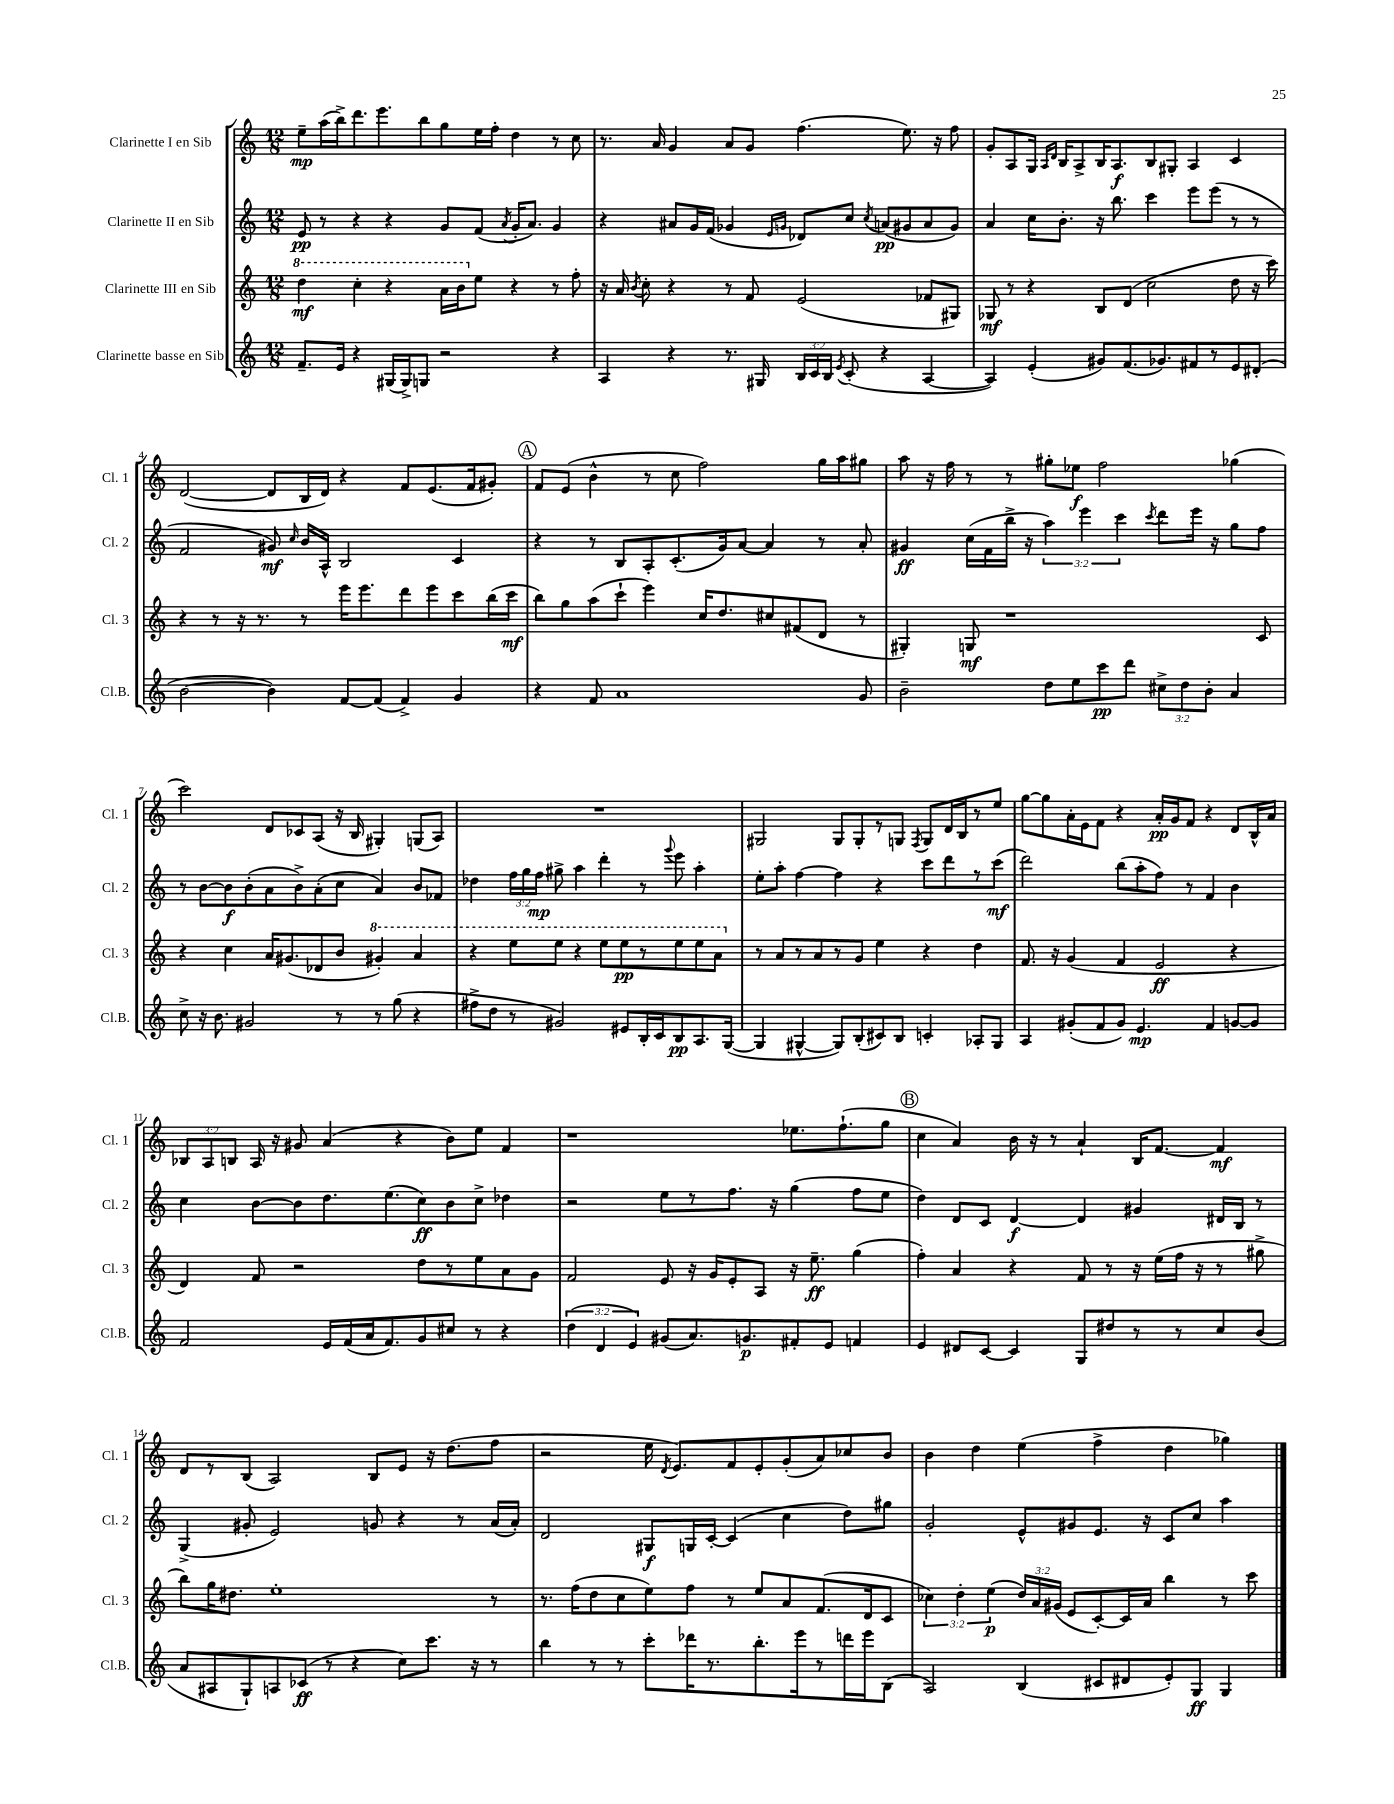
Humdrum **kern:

**kern	**kern	**kern	**kern
*staff4	*staff3	*staff2	*staff1
*clefG2	*clefG2	*clefG2	*clefG2
*k[]	*k[]	*k[]	*k[]
*M12/8	*M12/8	*M12/8	*M12/8
8.f~	4ddd	8e	8ee~
.	.	8r	(16aa
16e	.	.	16bb^)
4r	4ccc'	4r	8.ddd
.	.	.	8.eee
(16G#	4r	4r	.
16G#^)	.	.	.
8G	.	.	8bb
2r	16aa	8g	8gg
.	16bb	.	.
.	8ee	(8f	16ee
.	.	.	16ff'
.	.	8qa	.
.	4r	16g'	4dd
.	.	8.a)	.
4r	8r	4g	8r
.	8ff'	.	8cc
=	=	=	=
4A	16r	4r	8.r
.	16a	.	.
.	8qb	.	.
.	8cc'	.	.
.	.	.	16a
4r	4r	8a#	4g
.	.	16g	.
.	.	(16f	.
8.r	8r	4g-	8a
.	8f	.	8g
16G#	.	.	.
.	.	16qqe	.
.	.	16qqg	.
24B	(2e	8d-)	(4.ff
24c	.	.	.
24B	.	.	.
8qe	.	.	.
(8c'	.	8cc	.
.	.	8qcc	.
4r	.	(8a	.
.	.	8g#	8.ee)
[4A	8f-	8a	.
.	.	.	16r
.	8G#)	8g#)	8ff
=	=	=	=
4A])	8G-	4a	8g'
.	8r	.	8A
(4e'	4r	16cc	16G
.	.	.	16qqA
.	.	.	16qqd
.	.	8.b'	16B
.	.	.	8A^
8g#)	8B	16r	16B
.	.	8.bb	8.A
(8.f	(8d	.	.
.	2cc	4ccc	8B
8.g-)	.	.	.
.	.	.	8G#'
8f#	.	8eee	4A
8r	.	(8eee	.
8e	8dd	8r	4c
(8d#'	16r	8r	.
.	16ccc)	.	.
=	=	=	=
[2b	4r	2f	([2d
.	8r	.	.
.	16r	.	.
.	8.r	.	.
4b])	.	8g#)	8d]
.	.	16qqcc	.
.	8r	16b	16B
.	.	16A^^	16d)
[8f	16eee	2B	4r
.	8.eee	.	.
(8f]	.	.	.
4f^)	8ddd	.	8f
.	8eee	.	(8.e
4g	8ccc	4c	.
.	.	.	16f
.	(16bb	.	8g#')
.	16ccc	.	.
=	=	=	=
4r	8bb)	4r	8f
.	8gg	.	(8e
8f	(8aa	8r	4b^^
1a	8ccc`	8B	.
.	4eee)	8A'	8r
.	.	(8.c'	8cc
.	16cc	.	2ff)
.	8.dd	16g)	.
.	.	[8a	.
.	8cc#	4a]	.
.	(8f#	.	.
.	8d	8r	16gg
.	.	.	16aa
8g	8r	8a'	8gg#
=	=	=	=
2b~	4G#')	4g#	8aa
.	.	.	16r
.	.	.	16ff
.	8G	(16cc	8r
.	.	16f	.
.	1r	16bb^	8r
.	.	16r	.
8dd	.	6aa)	8gg#'
8ee	.	.	8ee-
.	.	6eee	.
8ccc	.	.	2ff
.	.	6ccc	.
8ddd	.	.	.
.	.	8qccc	.
12cc#^	.	8ddd	.
12dd	.	.	.
.	.	16eee	.
12b'	.	.	.
.	.	16r	.
4a	.	8gg	(4gg-
.	8c	8ff	.
=	=	=	=
8cc^	4r	8r	2ccc)
16r	.	[8b	.
8.b	.	.	.
.	4cc	8b]	.
2g#	.	(8b'	.
.	16a	8a	8d
.	(8.g#	.	.
.	.	8b^)	8c-
.	8d-	(8a'	(8A
8r	8b	8cc	16r
.	.	.	16B
8r	4gg#')	4a)	4G#')
(8gg	.	.	.
4r	4aa	8b	(8G
.	.	8f-	8A)
=	=	=	=
8ff#^	4r	4dd-	1.r
8dd	.	.	.
8r	8eee	24ff	.
.	.	24gg	.
.	.	24ff	.
2g#)	8eee	8gg#^	.
.	4r	4aa	.
.	8eee	4ddd'	.
8e#	8eee	.	.
16B'	8r	8r	.
16c	.	.	.
.	.	8qqggg	.
8B	8eee	8eee	.
8.A	8eee	4aa'	.
.	8aa	.	.
([16G	.	.	.
=	=	=	=
4G]	8r	8ee'	2G#
.	8a	8aa'	.
[4G#^^	8r	[4ff	.
.	8a	.	.
8G#])	8r	4ff]	8G#
(8B'	8g	.	8G#'
8c#)	4ee	4r	8r
8B	.	.	8G
.	.	.	8qF
4c'	4r	8ccc	8G
.	.	8ddd	16d
.	.	.	16B
8A-'	4dd	8r	8r
8G#	.	(8ccc	8ee
=	=	=	=
4A	8.f	2ddd)	[8gg
.	.	.	8gg]
.	16r	.	.
(8g#'	(4g	.	16a'
.	.	.	16e
8f	.	.	8f
8g#)	4f	(8bb	4r
4.e	.	8aa'	.
.	2e	8ff)	16a'
.	.	.	16g
.	.	8r	8f
4f	.	4f	4r
[8g	4r	4b	8d
8g]	.	.	16B^^
.	.	.	16a
=	=	=	=
2f	4d)	4cc	12B-
.	.	.	12A
.	.	.	12B
.	8f	[8b	16A
.	.	.	16r
.	2r	8b]	8g#
16e	.	8.dd	(4a
(16f	.	.	.
16a	.	.	.
8.f)	.	(8.ee	.
.	.	.	4r
8g	8dd	8cc)	.
8cc#	8r	8b	8b)
8r	8ee	8cc^	8ee
4r	8a	4dd-	4f
.	8g	.	.
=	=	=	=
(6dd	2f	2r	1r
6d	.	.	.
6e)	.	.	.
(8g#	8e	8ee	.
8.a)	16r	8r	.
.	16g	.	.
.	8e'	8.ff	.
8.g	.	.	.
.	8A	.	.
.	.	16r	.
8f#'	16r	(4gg	8.ee-
.	8.ee~	.	.
8e	.	.	.
.	.	.	(8.ff`
4f	(4gg	8ff	.
.	.	8ee	8gg
=	=	=	=
4e	4ff')	4dd)	4cc
8d#	4a	8d	4a)
[8c	.	8c	.
4c]	4r	[4d	16b
.	.	.	16r
.	.	.	8r
8G	8f	4d]	4a`
8dd#	8r	.	.
8r	16r	4g#	16B
.	(16ee	.	[8.f
8r	16ff	.	.
.	16r	.	.
8cc	8r	16d#	4f]
.	.	16B	.
(8b	8gg#^	8r	.
=	=	=	=
8a	8bb)	(4G^	8d
8A#	16gg	.	8r
.	8.dd#	.	.
8G`)	.	8g#'	(8B
8A	1ee'	2e)	2A)
(8c-	.	.	.
8r	.	.	.
4r	.	.	.
.	.	8g	8B
8cc)	.	4r	8e
8.ccc	.	.	16r
.	.	.	(8.dd
.	.	8r	.
16r	.	.	.
8r	8r	(16a	8ff
.	.	16a')	.
=	=	=	=
4bb	8.r	2d	2r
.	(16ff	.	.
8r	8dd	.	.
8r	8cc	.	.
8ccc'	8ee)	8G#	16ee
.	.	.	8qd
.	.	.	8.e)
16ddd-	8ff	16G	.
8.r	.	[16c'	.
.	8r	(4c]	8f
8.bb'	8ee	.	8e'
.	8a	4cc	(8g'
16eee	.	.	.
8r	(8.f	.	8a)
16ddd	.	8dd)	8cc-
16eee	16d	.	.
(8B	8c	8gg#	8b
=	=	=	=
2A)	6cc-)	2g'	4b
.	6dd'	.	.
.	.	.	4dd
.	(6ee	.	.
(4B	24dd)	8e^^	(4ee
.	24a	.	.
.	(24g#	.	.
.	8e	8g#	.
8c#	[8c')	8.e	4ff^
8d#	16c]	.	.
.	16a	16r	.
8e')	4bb	8c	4dd
8G	.	8cc	.
4G	8r	4aa	4gg-)
.	8ccc	.	.
==	==	==	==
*-	*-	*-	*-
